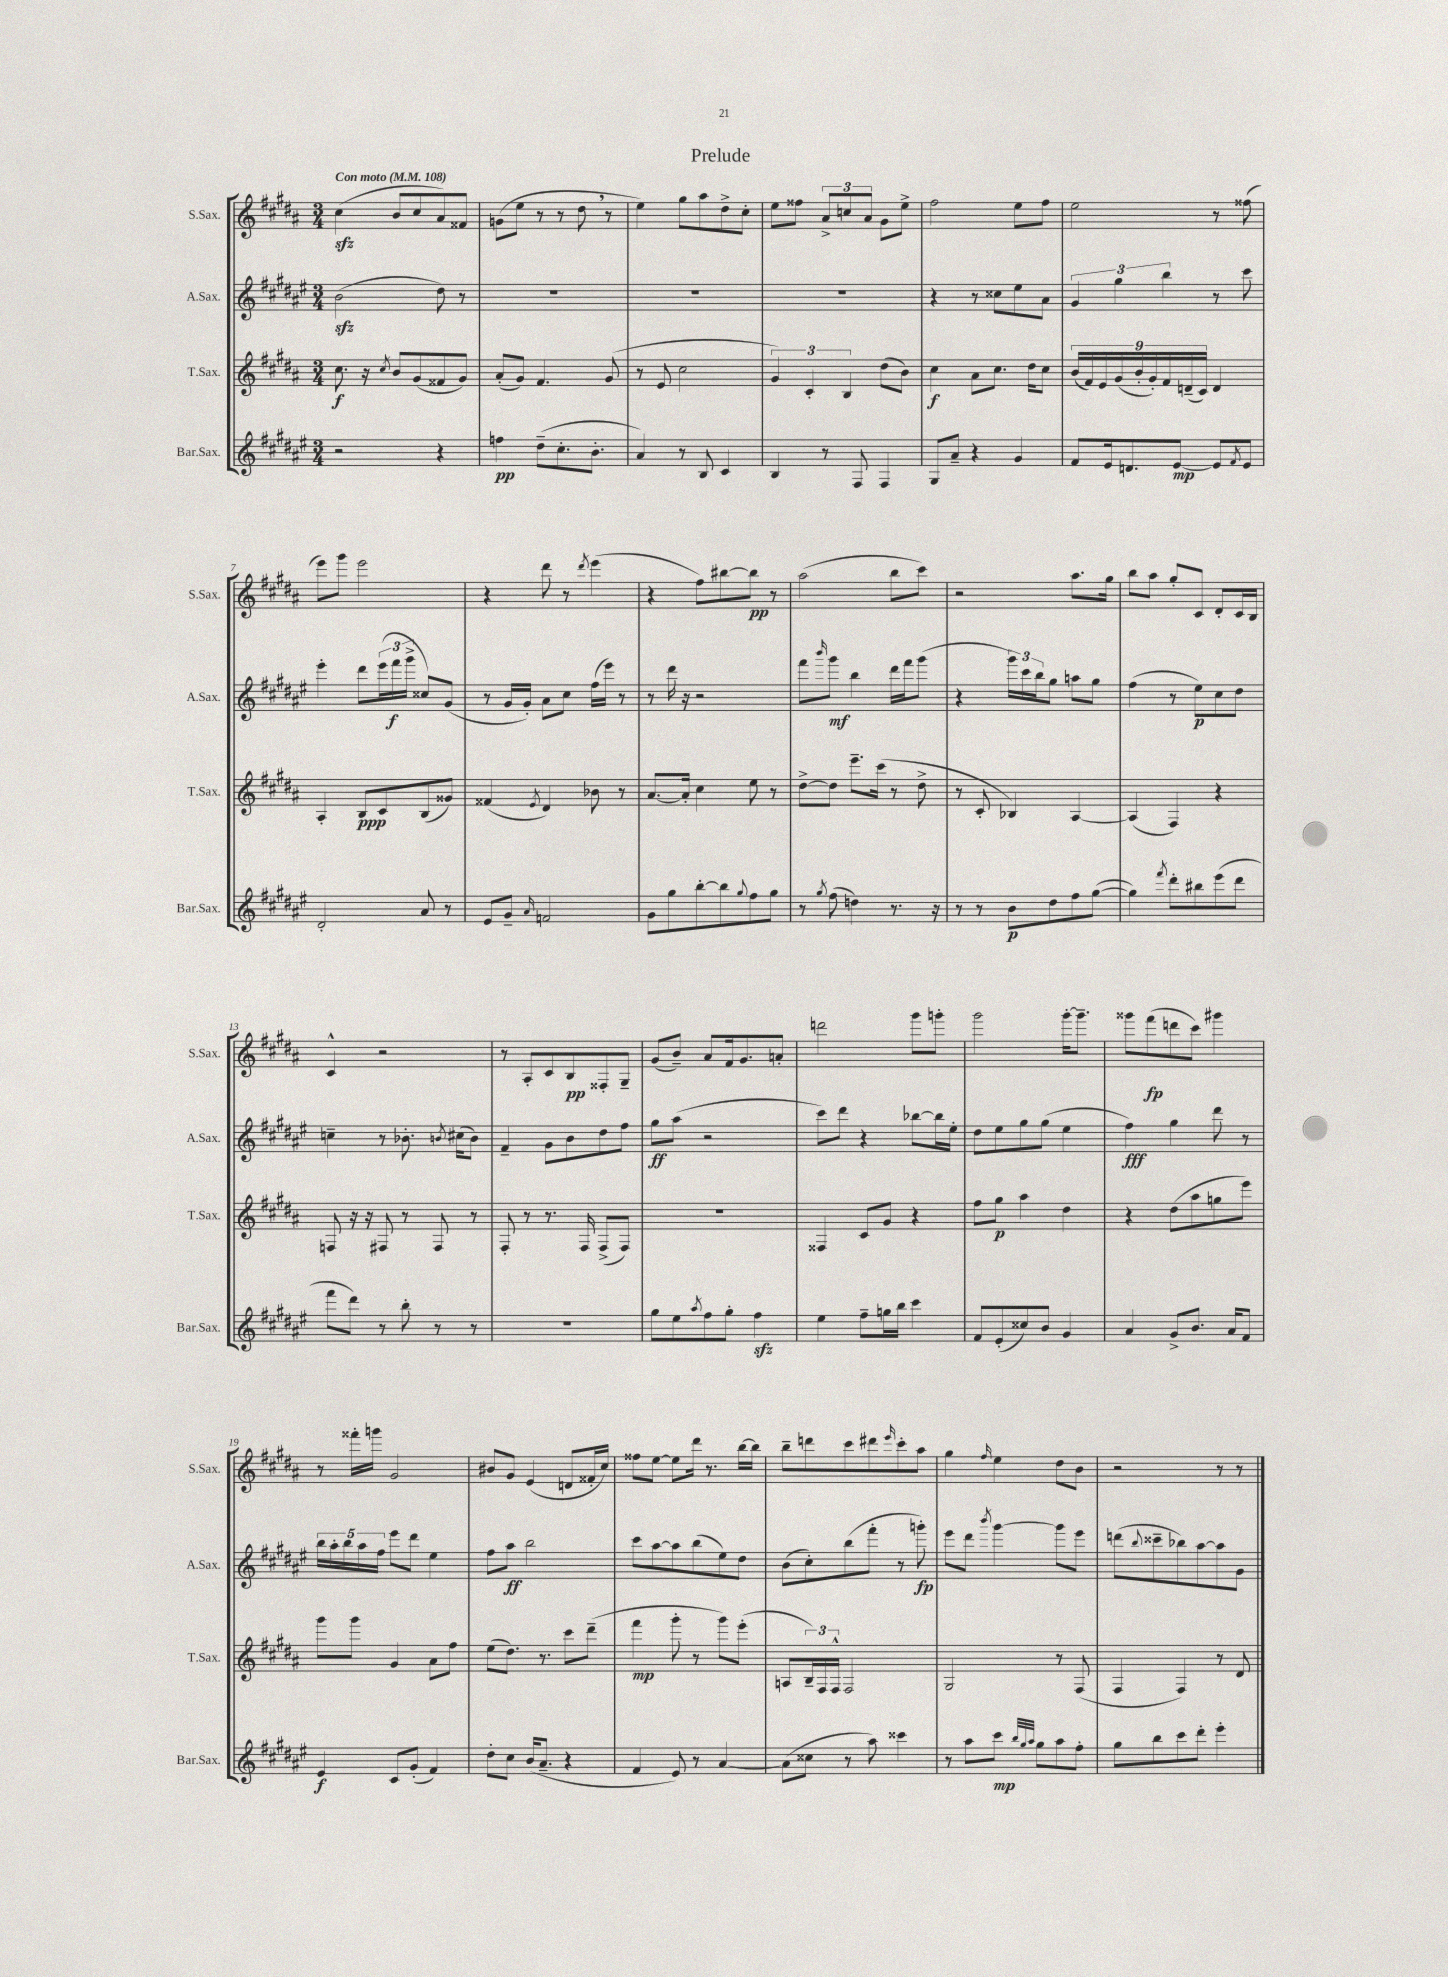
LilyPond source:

\header { title = "Prelude" }
<<
\new StaffGroup <<
\new Staff = "s0" \with { instrumentName = "S.Sax." shortInstrumentName = "S.Sax." } {
    \clef treble \key b \major \numericTimeSignature \time 3/4 \tempo "Con moto" 4 = 108
    cis''4\sfz( b'8 cis''8 ais'8) fisis'8 |
    g'8( e''8 r8 r8 dis''8 \breathe r8 |
    e''4) gis''8 ais''8 dis''8-> cis''8-. |
    e''8 fisis''8 \tuplet 3/2 { ais'8-> c''8 ais'8 } gis'8 e''8-> |
    fis''2 e''8 fis''8 |
    e''2 r8 fisis''8( |
    e'''8) gis'''8 e'''2 |
    r4 dis'''8 r8 \acciaccatura { dis'''8 } e'''4( |
    r4 fis''8) bis''8~ bis''8\pp r8 |
    ais''2( b''8 cis'''8) |
    r2 ais''8. gis''16 |
    b''8 ais''8 gis''8-. cis'8 dis'8-. cis'16 b16 |
    cis'4-^ r2 |
    r8 ais8-. cis'8 b8\pp fisis8-. gis8-- |
    gis'8( b'8--) ais'8 fis'16 gis'8. a'8-. |
    d'''2 gis'''8 g'''8-. |
    gis'''2 gis'''16~-. gis'''8.-- |
    gisis'''8 fis'''8\fp( d'''8 cis'''8) gis'''4 |
    r8 fisis'''16-. g'''16 gis'2 |
    bis'8 gis'8 e'4( d'8 fisis'16-. cis''16) |
    fisis''8 e''8~ e''8 dis'''16 r8. b''16~ b''16 |
    b''8-- d'''8 cis'''8 dis'''8 \grace { e'''16 } cis'''8-. ais''8 |
    gis''4 \grace { fis''16 } e''4 dis''8 b'8 |
    r2 r8 r8 \bar "|." |
}
\new Staff = "s1" \with { instrumentName = "A.Sax." shortInstrumentName = "A.Sax." } {
    \clef treble \key fis \major \numericTimeSignature \time 3/4
    b'2\sfz( dis''8) r8 |
    R2. |
    R2. |
    R2. |
    r4 r8 cisis''8 eis''8 ais'8 |
    \tuplet 3/2 { gis'4 gis''4 b''4 } r8 cis'''8 |
    eis'''4-. dis'''8 \tuplet 3/2 { eis'''16( fis'''16\f gis'''16-> } cisis''8) gis'8( |
    r8 gis'16 gis'16-.) ais'8 cis''8 fis''16( eis'''16) r8 |
    r8 dis'''16 r16 r2 |
    fis'''8 \grace { b'''16 } gis'''8\mf b''4 dis'''16 fis'''16 gis'''8( |
    r4 \tuplet 3/2 { gis'''16) cis'''16 b''16 } gis''8 a''8 gis''8 |
    fis''4( r8 eis''8\p) cis''8 dis''8 |
    c''4-- r8 bes'8.-. \acciaccatura { b'8 } cis''16( b'8) |
    fis'4-- gis'8 b'8 dis''8 fis''8 |
    gis''8\ff ais''8( r2 |
    cis'''8) dis'''8 r4 bes''8~ bes''16 eis''16-. |
    dis''8 eis''8 gis''8 gis''8( eis''4 |
    fis''4\fff) gis''4 dis'''8 r8 |
    \tuplet 5/4 { b''16 ais''16-. b''16 ais''16 fis''16 } eis'''8 dis'''8 eis''4 |
    fis''8 ais''8\ff b''2 |
    cis'''8 ais''8~ ais''8 b''8( eis''8) dis''8 |
    b'8( cis''8-.) b''8( fis'''8-. r8 g'''8-.\fp) |
    eis'''8 dis'''8 \acciaccatura { b'''8 } gis'''4~ gis'''8 eis'''8 |
    d'''8( \appoggiatura { b''8 } cisis'''8-- bes''8) ais''8~ ais''8 gis'8 \bar "|." |
}
\new Staff = "s2" \with { instrumentName = "T.Sax." shortInstrumentName = "T.Sax." } {
    \clef treble \key b \major \numericTimeSignature \time 3/4
    cis''8.\f r16 \acciaccatura { cis''8 } b'8 gis'8( fisis'8 gis'8) |
    ais'8-.( gis'8) fis'4. gis'8( |
    r8 e'8 cis''2 |
    \tuplet 3/2 { gis'4) cis'4-. b4 } dis''8( b'8) |
    cis''4\f ais'8 cis''8. dis''16 cis''8 |
    \tuplet 9/8 { b'16( fis'16) e'16 gis'16( b'16-. gis'16-.) fis'16 d'16--( cis'16) } d'4 |
    ais4-. b8\ppp cis'8 b8( gisis'8) |
    fisis'4( \acciaccatura { e'8 } dis'4) bes'8 r8 |
    ais'8.~ ais'16-. cis''4 e''8 r8 |
    dis''8~-> dis''8 e'''8.-- cis'''16( r8 dis''8-> |
    r8 cis'8-. bes4) ais4~ |
    ais4( fis4) r4 |
    f8 r16 r16 fis8 r8 fis8 r8 |
    fis8-. r8 r8. fis16 fis8->( fis8) |
    R2. |
    fisis4 cis'8 gis'8 r4 |
    fis''8 gis''8\p ais''4 dis''4 |
    r4 dis''8( ais''8 g''8 e'''8) |
    gis'''8 gis'''8 gis'4 ais'8 fis''8 |
    e''8( dis''8.) r8. cis'''8 dis'''8--( |
    fis'''4\mp gis'''8-. r8 gis'''8) e'''8-.( |
    a8 \tuplet 3/2 { b16--) fis16 fis16-^ } fis2 |
    gis2 r8 fis8( |
    fis4 fis4) r8 dis'8 \bar "|." |
}
\new Staff = "s3" \with { instrumentName = "Bar.Sax." shortInstrumentName = "Bar.Sax." } {
    \clef treble \key fis \major \numericTimeSignature \time 3/4
    r2 r4 |
    f''4\pp dis''8--( cis''8.-. b'8.-. |
    ais'4) r8 b8 cis'4 |
    b4 r8 fis8 fis4 |
    gis8 ais'8-- r4 gis'4 |
    fis'8 eis'16 d'8. eis'8~\mp eis'8 \acciaccatura { fis'8 } eis'8 |
    dis'2-. ais'8 r8 |
    eis'8 gis'8-- \grace { ais'16 } f'2 |
    gis'8 gis''8 b''8~-. b''8 \appoggiatura { gis''8 } fis''8 gis''8 |
    r8 \acciaccatura { gis''8 } fis''8( d''4) r8. r16 |
    r8 r8 b'8\p dis''8 fis''8 gis''8~( |
    gis''4) \acciaccatura { fis'''8 } dis'''8-. bis''8 eis'''8( dis'''8 |
    fis'''8 dis'''8) r8 b''8-. r8 r8 |
    R2. |
    gis''8 eis''8 \acciaccatura { ais''8 } fis''8 gis''8-. fis''4\sfz |
    eis''4 fis''8-- g''16 b''16 cis'''4 |
    fis'8 eis'8-.( cisis''8) b'8 gis'4 |
    ais'4 gis'8-> b'8. ais'16 fis'8 |
    eis'4\f cis'8 gis'8-.( fis'4) |
    dis''8-. cis''8 b'16( ais'8.-- r4 |
    fis'4 eis'8) r8 ais'4~ |
    ais'8( cisis''8 r8 ais''8) cisis'''4 |
    r8 ais''8 cis'''8\mp \grace { b''32 gis''32 ais''32 } gis''8 ais''8 fis''8-. |
    gis''8 b''8 cis'''8 dis'''8-. eis'''4-. \bar "|." |
}
>>
>>
